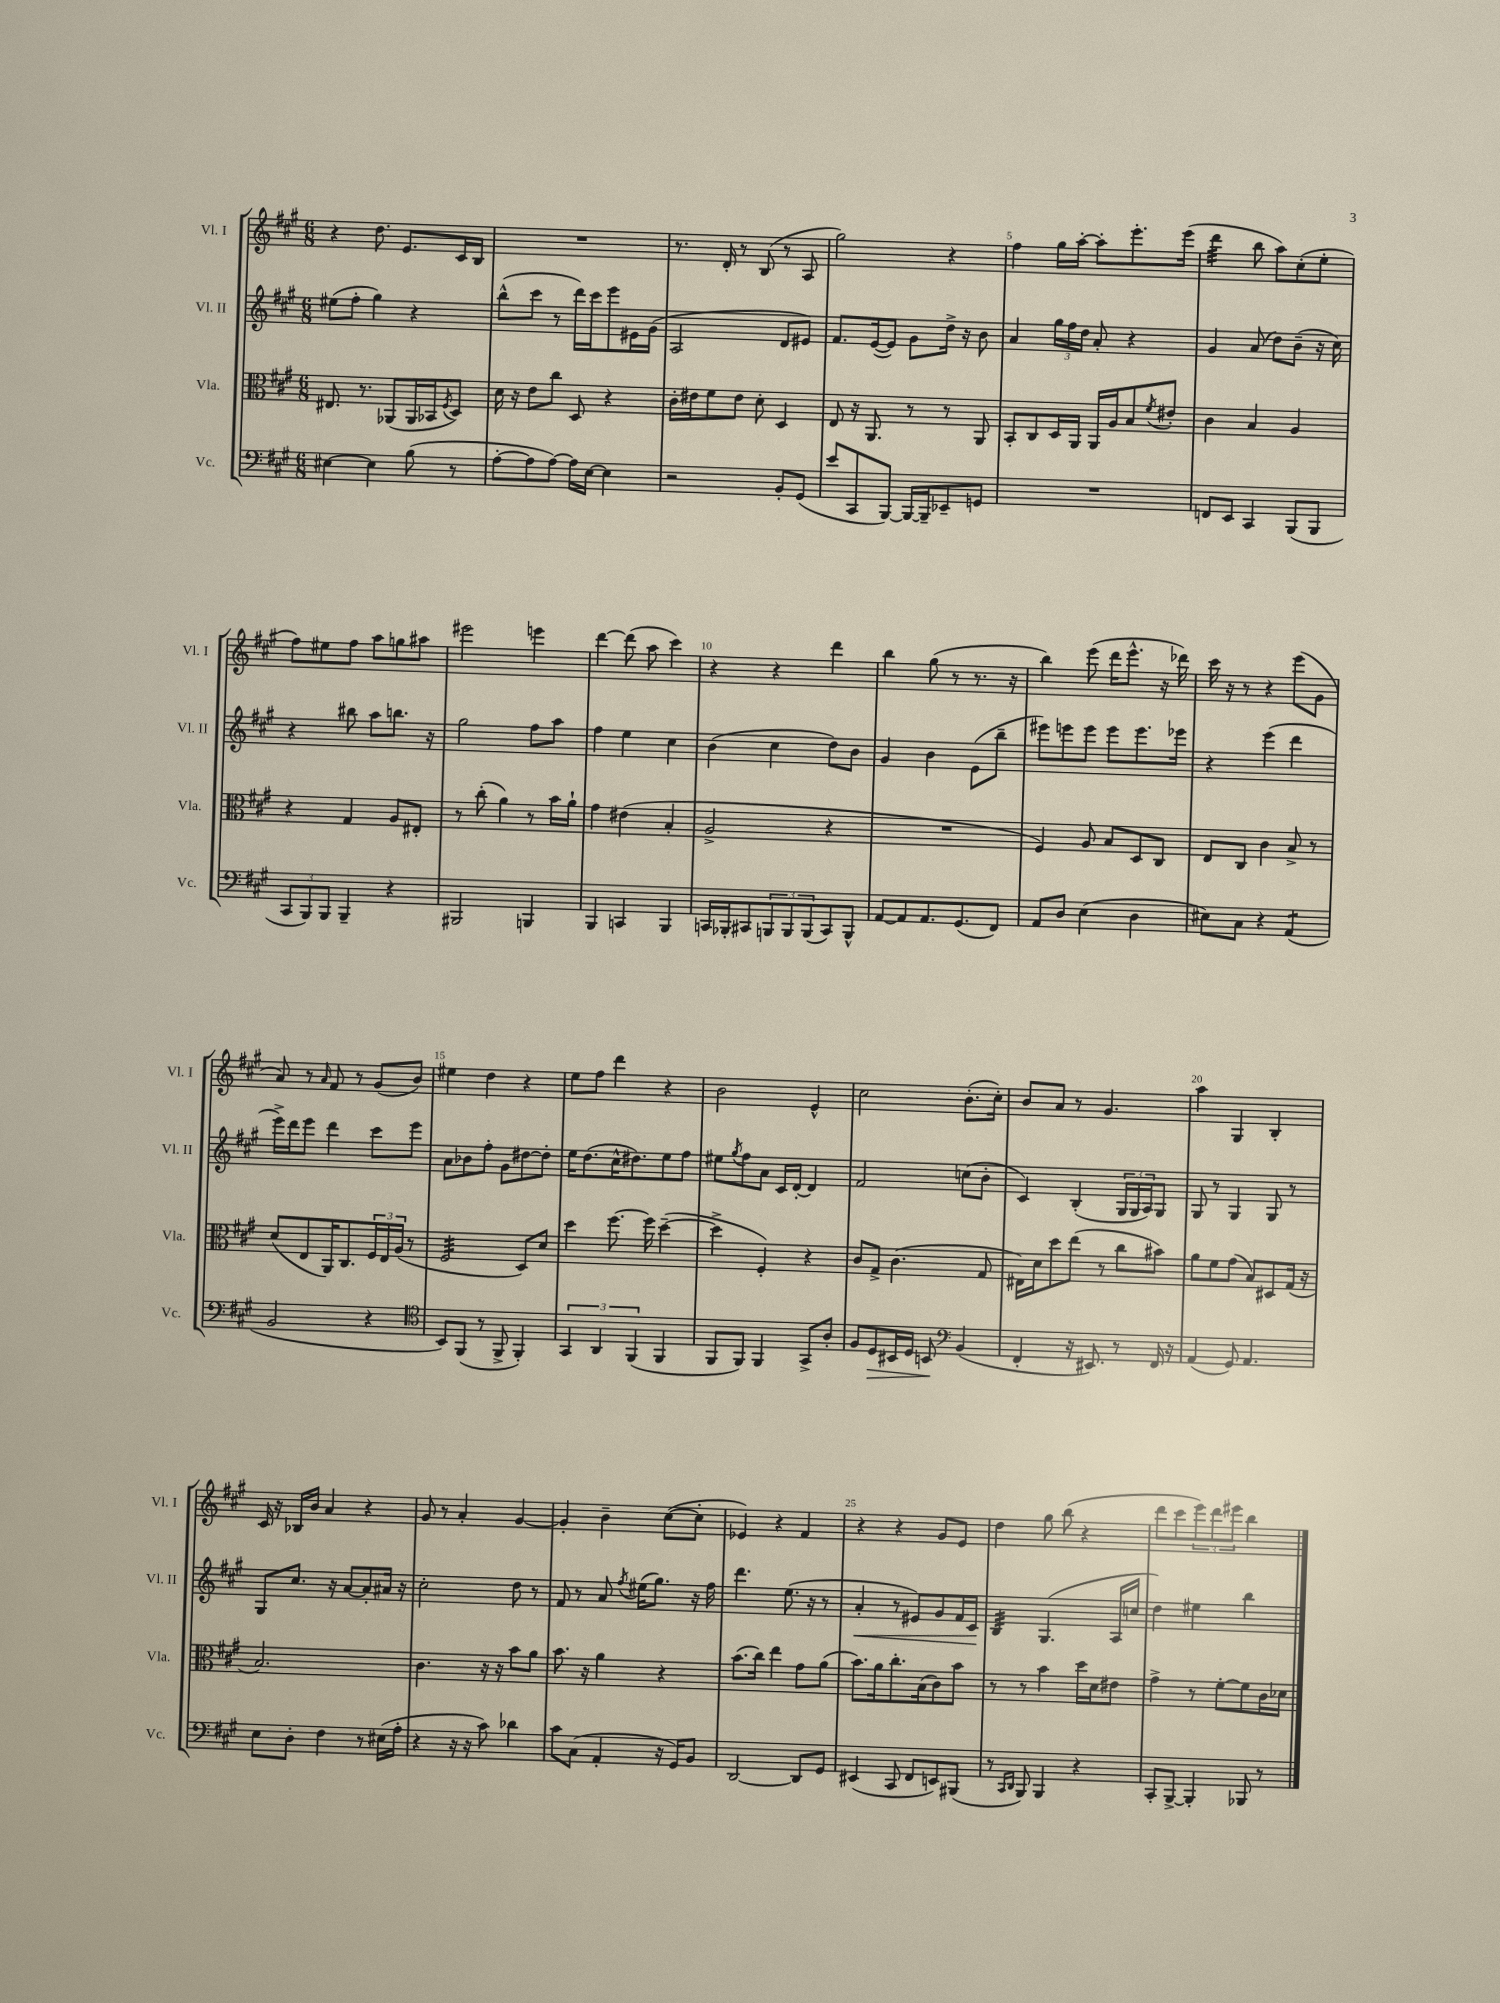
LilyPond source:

<<
\new StaffGroup <<
\new Staff = "s0" \with { instrumentName = "Vl. I" shortInstrumentName = "Vl. I" } {
    \clef treble \key a \major \numericTimeSignature \time 6/8
    r4 d''8. e'8. cis'16 b16 |
    R2. |
    r8. d'16-. r8 b8( r8 a8 |
    gis''2) r4 |
    fis''4 gis''16 a''16~-. a''8-. e'''8.-. e'''16( |
    d'''4:32 b''8 a''8) cis''8-.( e''8-. |
    fis''8) eis''8 fis''8 a''8 g''8 ais''8 |
    eis'''2 e'''4 |
    d'''4~ d'''8( a''8 cis'''4) |
    r4 r4 d'''4 |
    b''4 gis''8( r8 r8. r16 |
    b''4) e'''8( d'''16 e'''8.-^ r16 des'''16) |
    cis'''16 r16 r8 r4 e'''8( gis'8 |
    a'8) r8 \grace { a'16 } fis'8 r8 gis'8( b'8) |
    eis''4 d''4 r4 |
    e''8 fis''8 d'''4 r4 |
    b'2 e'4-^ |
    cis''2 b'8.-.( cis''16-.) |
    b'8 a'8 r8 gis'4. |
    a''4 gis4 b4-. |
    cis'16 r16 bes16 b'16 a'4 r4 |
    gis'8 r8 a'4-. gis'4~ |
    gis'4-. b'4-- cis''8~( cis''8-. |
    ees'4) r4 fis'4 |
    r4 r4 gis'8 e'8 |
    d''4 gis''8 b''8( r4 |
    d'''8 cis'''8 \tuplet 3/2 { e'''8) d'''8 eis'''8 } b''4 \bar "|." |
}
\new Staff = "s1" \with { instrumentName = "Vl. II" shortInstrumentName = "Vl. II" } {
    \clef treble \key a \major \numericTimeSignature \time 6/8
    eis''8( fis''8-. gis''4) r4 |
    b''8-^( cis'''8 r8 d'''16) cis'''16 e'''8 eis'16 gis'16( |
    a2 d'8 eis'8) |
    fis'8. e'16~( e'8) gis'8 d''16-> r16 b'8 |
    a'4 \tuplet 3/2 { gis''16 fis''16 d''16 } a'8-. r4 |
    gis'4 a'8( d''8) b'8--( r16 cis''16) |
    r4 bis''8 a''8 b''8. r16 |
    gis''2 fis''8 a''8 |
    fis''4 e''4 cis''4 |
    b'4( cis''4 d''8) b'8 |
    gis'4 b'4 e'8( b''8-- |
    eis'''8) e'''8 e'''8 e'''8 e'''8. ees'''16 |
    r4 e'''4( d'''4 |
    e'''16->) d'''16 e'''8 d'''4 cis'''8 e'''8 |
    a'8 bes'8 fis''8-. gis'8 dis''8~ dis''8-. |
    e''16 d''8.( cis''16-^ dis''8.) e''8 fis''8 |
    eis''8 \acciaccatura { gis''8 } fis''8 a'8 cis'16 d'16~-. d'4 |
    fis'2 c''8( b'8-. |
    cis'4) b4-.( \tuplet 3/2 { gis16 gis16 a16) } gis8 |
    gis8 r8 gis4 gis8 r8 |
    gis8 cis''8. r16 a'8~ a'8-. ais'16 r16 |
    cis''2-. d''8 r8 |
    fis'8 r8 a'8 \acciaccatura { fis''8 } eis''16( gis''8.) r16 fis''16 |
    d'''4. e''8.( r16 r8 |
    a'4-.\< r8 eis'8) gis'8 fis'16 cis'16\! |
    b4:32 gis4.( a16 c''16 |
    d''4) eis''4 b''4 \bar "|." |
}
\new Staff = "s2" \with { instrumentName = "Vla." shortInstrumentName = "Vla." } {
    \clef alto \key a \major \numericTimeSignature \time 6/8
    eis8. r8. aes,8( aes,16 bes,16 \acciaccatura { fis8 } d8) |
    d'16 r16 e'8 cis''8 d8 r4 |
    cis'16-. eis'16 fis'8 eis'8 d'8-. d4 |
    e8 r16 a,8. r8 r8 a,8 |
    b,8-. cis8 d16 a,16 a,16 a16 b8 \acciaccatura { fis'8 } eis'8-. |
    cis'4 b4 a4 |
    r4 gis4 a8 eis8-. |
    r8 cis''8-.( a'4) r8 b'16 a'16-! |
    gis'4 eis'4( b4-. |
    a2-> r4 |
    R2. |
    fis4) a8 b8 d8 cis8 |
    e8 cis8 cis'4 b8-> r8 |
    d'8( e8 a,16) cis8. \tuplet 3/2 { fis16 e16 a16( } r8 |
    fis2:32 d8) d'8 |
    d''4 fis''8.~ fis''16 d''4~--( |
    d''4-> fis4-.) r4 |
    cis'8 gis8-> cis'4.( gis8 |
    eis16) d'16 d''8 e''8( r8 cis''8 bis'8) |
    a'8 fis'8 gis'8( b8) dis8 gis16( r16 |
    b2.) |
    cis'4. r16 r16 b'8 a'8 |
    b'8. r16 a'4 r4 |
    b'8.( cis''16) e''4 gis'8 a'8( |
    b'8.) a'16 cis''8.-. b16( cis'8) b'8 |
    r8 r8 b'4 d''16 d'16 eis'8 |
    gis'4-> r8 fis'8~-. fis'8 cis'16 des'16 \bar "|." |
}
\new Staff = "s3" \with { instrumentName = "Vc." shortInstrumentName = "Vc." } {
    \clef bass \key a \major \numericTimeSignature \time 6/8
    eis4~ eis4 b8( r8 |
    a8~-. a8 a8~) a16 e16~ e4 |
    r2 b,8-. gis,8( |
    e'8 cis,8 b,,8~) b,,16~ b,,16-- ees,8-- g,8 |
    R2. |
    f,8 e,8 cis,4 b,,8( b,,8 |
    \tuplet 3/2 { cis,8 b,,8) b,,8 } b,,4-- r4 |
    bis,,2 b,,4 |
    b,,4 c,4 b,,4 |
    c,16 bes,,16-. cis,8 \tuplet 3/2 { b,,8 b,,8 b,,8( } cis,8) b,,8-^ |
    a,8~ a,8 a,8. gis,8.( fis,8) |
    a,8 d8 e4( d4 |
    eis8) cis8 r4 a,4:8( |
    b,2 r4 |
    \clef tenor b,8) fis,8( r8 fis,8-> fis,4-.) |
    \tuplet 3/2 { gis,4 a,4 fis,4( } fis,4 |
    fis,8 fis,8) fis,4 gis,8-> a8-. |
    fis8 d8\> bis,16 d16 b,8\! \clef bass b,4( |
    fis,4-. r16 eis,8.) r8 fis,16 r16 |
    a,4( gis,8) a,4. |
    e8 d8-. fis4 r8 eis16( a16-. |
    r4 r16 r16 cis'8) des'4 |
    cis'8 cis8( a,4-. r16 gis,16) b,8 |
    d,2~ d,8 gis,8 |
    eis,4( cis,8 fis,8 e,8) bis,,8( |
    r8 \grace { cis,16 d,16 } b,,8) b,,4 r4 |
    cis,8-. b,,8~-> b,,4-. bes,,8 r8 \bar "|." |
}
>>
>>
\layout { \context { \Score \override BarNumber.break-visibility = ##(#f #t #t) barNumberVisibility = #(every-nth-bar-number-visible 5) } }
